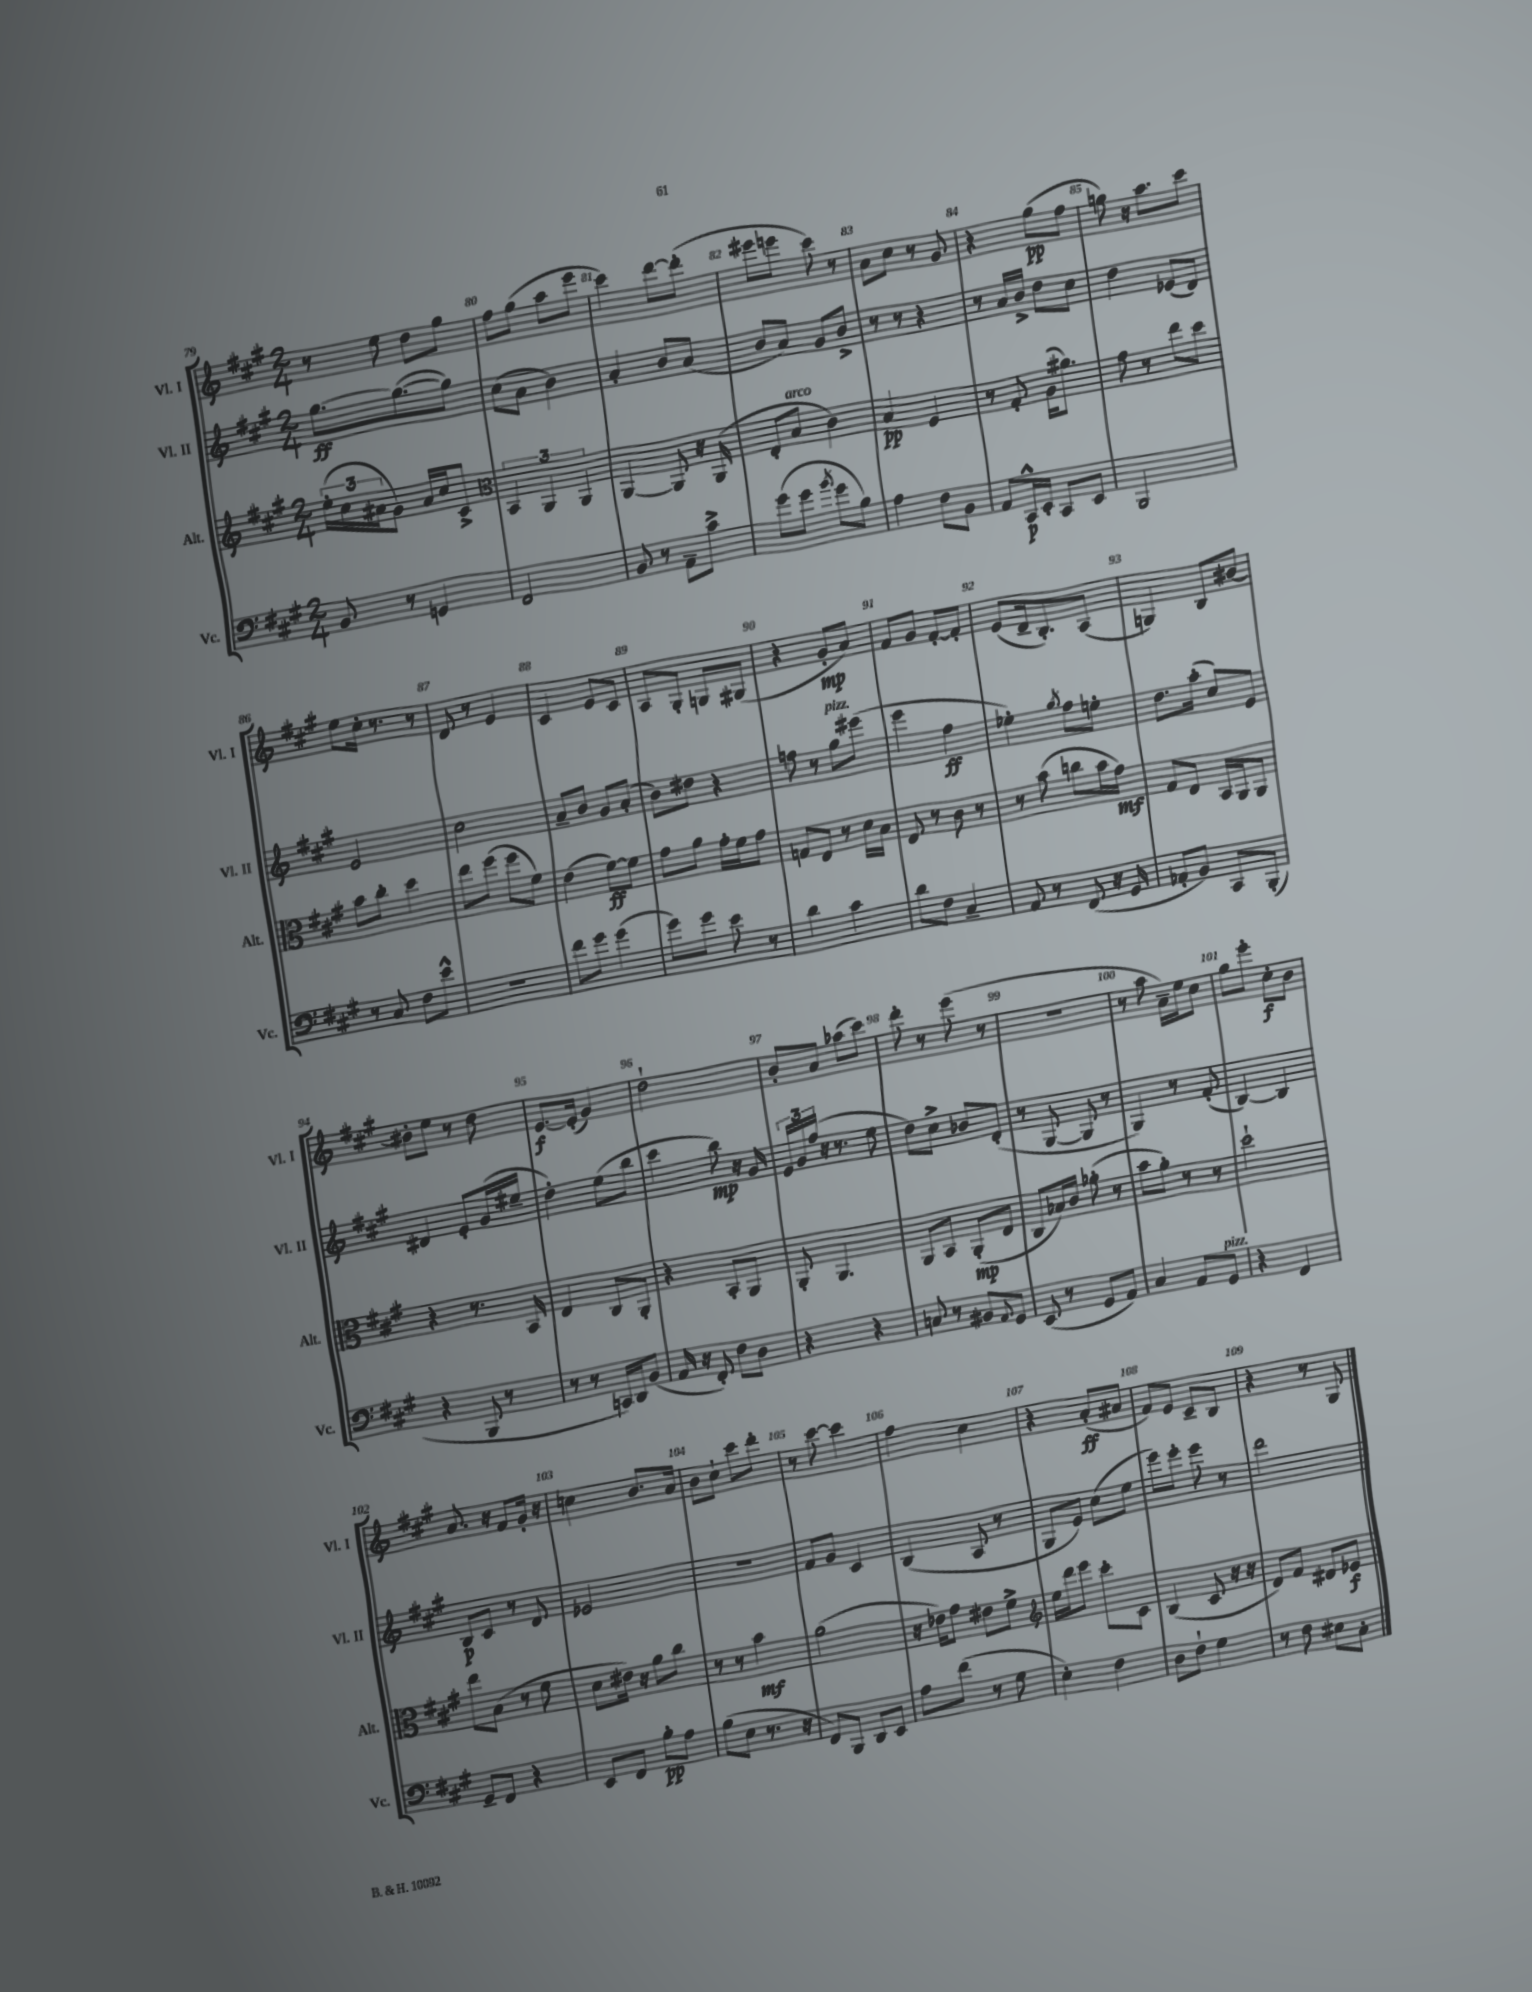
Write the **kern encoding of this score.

**kern	**kern	**kern	**kern
*staff4	*staff3	*staff2	*staff1
*clefF4	*clefG2	*clefG2	*clefG2
*k[f#c#g#]	*k[f#c#g#]	*k[f#c#g#]	*k[f#c#g#]
*M2/4	*M2/4	*M2/4	*M2/4
8BB	(24ee'	[8.gg#	8r
.	24cc#	.	.
.	24a#	.	.
8r	8g#)	.	8ee
.	.	(8.gg#_	.
4GG	16a#	.	8dd
.	16cc#	.	.
.	8c#^	8gg#])	8gg#
=	=	=	=
*	*clefC3	*	*
2FF#	6BB	(8cc#	8ff#
.	.	8a	(8gg#
.	6AA	.	.
.	.	4b)	8aa
.	6AA	.	.
.	.	.	8eee
=	=	=	=
8BB	[4AA	4a'	4ccc#)
8r	.	.	.
8AA~	8AA]	8b	[8ddd
8c#^	16r	(8a	(8ddd']
.	(16AA	.	.
=	=	=	=
(8g#	8E'	8b	8eee#
8g#	8B	8a)	8eee
8qb	.	.	.
8g#	4c#)	8g#	8ccc#)
8B)	.	8b^	8r
=	=	=	=
4A	4B	8r	8a
.	.	8r	8cc#
8F#	4F#	4r	8r
8BB	.	.	8g#
=	=	=	=
8AA	8r	8r	4r
16CC#^^	8G#'	16a	.
16EE'	.	16b^	.
8CC#	(16A	8dd	(8gg#
.	8.a#)	.	.
8EE	.	8cc#	8ff#
=	=	=	=
2BBB	8g#	4dd	8gg)
.	8r	.	16r
.	.	.	8.aa
.	8ee	(8e-	.
.	8dd	8d)	8ccc#
=	=	=	=
8r	8b	2e	8ee
8C#	8cc#'	.	16cc#'
.	.	.	8.r
8F#	4dd	.	.
8e^^	.	.	8r
=	=	=	=
2r	8ee	2cc#	8d
.	(8ff#	.	8r
.	8ff#	.	4e
.	8f#)	.	.
=	=	=	=
8f#	(4e	8a~	4c#
8g#	.	8b	.
(4g#	[8f#)	8g#	8e
.	8f#]	(8a'	8c#
=	=	=	=
8g#)	8g#	8b)	8A
8g#	8a	8dd#	8G#'
8e	16g#'	4r	8G
.	16f#	.	.
8r	8g#	.	(8G#
=	=	=	=
4d	8G	8ff	4r
.	8E	8r	.
4c#	8r	8gg#	8g#'
.	16d	(8eee#	8a)
.	16B	.	.
=	=	=	=
8d	8E	4eee	8f#
8F#	8r	.	8g#
4C#~	8c#	4ff#	[8f#'
.	8r	.	8f#']
=	=	=	=
8AA	8r	4ee-')	(8e
8r	(8b	.	16d~
.	.	.	8.B')
.	.	8qgg#	.
(8FF#	8cc	8ff#	.
16r	16b	8ee'	(8A
16GG#	16g#)	.	.
=	=	=	=
8AA-'	8G#	8.dd	4G)
8BB)	8E	.	.
.	.	(16aa'	.
8CC#	16BB	8cc#)	8B
.	16AA	.	.
(8BBB'	8AA	8e	[8b#
=	=	=	=
4r	4r	4d#	8b#']
.	.	.	8ee
8BBB	8.r	8e'	8r
8r	.	(16g#	8dd
.	16BB	16ee#~	.
=	=	=	=
8r	4E	4dd')	[8.e
8r	.	.	.
.	.	.	(16e']
16CC)	8C#	(8ee	4g#)
16DD	.	.	.
(8BB	8AA'	8bb	.
=	=	=	=
16AA	4r	4ccc#	2dd`
16r	.	.	.
8FF#')	.	.	.
8F#	8BB'	8bb)	.
8D	8AA	16r	.
.	.	16g#	.
=	=	=	=
4r	8AA'	24e	8b'
.	.	24g#	.
.	.	(24ff#	.
.	4.AA	16r	8a
.	.	8.r	.
4r	.	.	(8aa-
.	.	8ee	8ccc#)
=	=	=	=
8C	8AA	8dd)	8ddd'
8r	8BB	8cc#^	8r
8BB#	(8AA'	8b-	(8eee
8qqAA	.	.	.
8GG#	8E	(8d'	8r
=	=	=	=
(8EE	8C#	8r	2r
8r	16B-)	[8G#	.
.	16c#	.	.
8GG#	(8a-'	8G#]	.
8AA)	8r	8r	.
=	=	=	=
4C#	8b	4G#)	8r
.	8a')	.	8aa
8AA	8r	8r	16a~)
.	.	.	16ee
8GG#	8r	(8f#'	8cc#
=	=	=	=
4r	2dd`	[4B)	8gg#
.	.	.	8eee'
4FF#	.	4B]	8cc#'
.	.	.	8b
=	=	=	=
8GG#~	8ee	8B	8.a
8FF#	(8B	8c#	.
.	.	.	16r
4r	8r	8r	8f#
.	8f#	8d	16g#'
.	.	.	16r
=	=	=	=
8EE	8d	2e-	4cc
8FF#	16e#)	.	.
.	16r	.	.
8B'	8a	.	8.b
8A	8cc#	.	.
.	.	.	16a
=	=	=	=
(8B	8r	2r	8b
8E	8r	.	8cc#`
8.r	4b	.	8ccc#
.	.	.	8ddd'
16r	.	.	.
=	=	=	=
8FF#)	(2a	8f#	8r
8BBB	.	8g#	[8ccc#
8DD	.	4c#	4ccc#]
8EE	.	.	.
=	=	=	=
8A	16r	(4B	4ff#
.	16e-)	.	.
(8f#	8g#	.	.
8r	8e#	8A	4cc#
8G#	8f#^	8r	.
=	=	=	=
*	*clefG2	*	*
4E')	16ee	8G#	4r
.	16ddd	.	.
.	8eee	8e)	.
4F#	8ccc#'	(8cc#	(8a'
.	8c#	8ee	8a#
=	=	=	=
8D	(4B	8eee)	8f#)
8F#`	.	8eee'	8e
4G#	8c#	8eee	8c#~
.	16r	8r	8B
.	16r	.	.
=	=	=	=
8r	8d)	2ddd	4r
8F#	8f#	.	.
8E#	8d#	.	8r
8C#'	8e-	.	8G#
==	==	==	==
*-	*-	*-	*-
